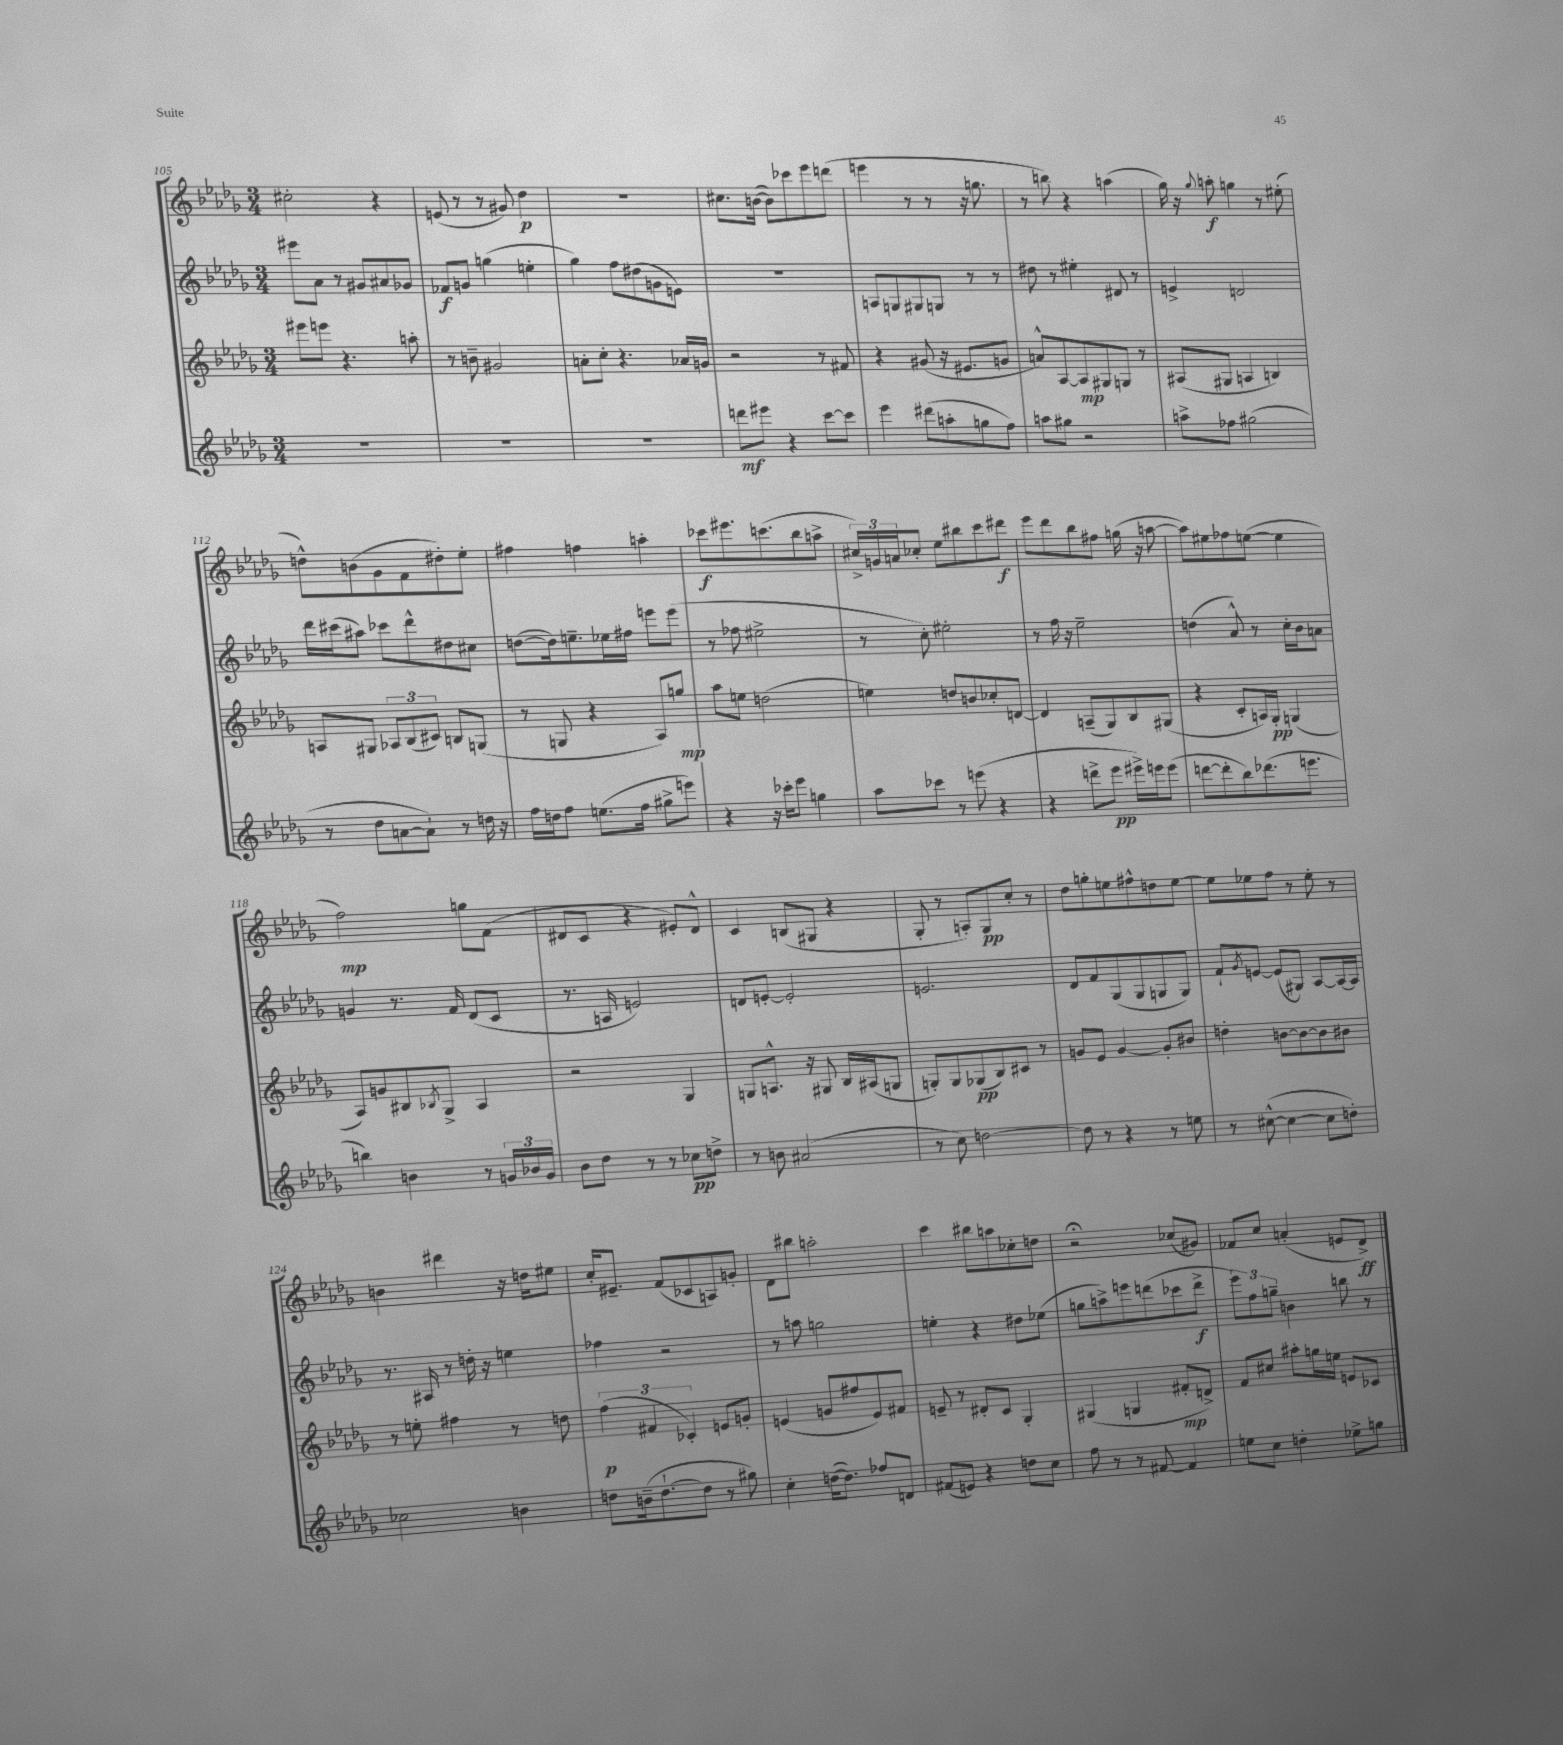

**kern	**dynam	**kern	**dynam	**kern	**dynam	**kern	**dynam
*part4	*part4	*part3	*part3	*part2	*part2	*part1	*part1
*staff4	*staff4	*staff3	*staff3	*staff2	*staff2	*staff1	*staff1
*clefG2	*	*clefG2	*	*clefG2	*	*clefG2	*
*k[b-e-a-d-g-]	*	*k[b-e-a-d-g-]	*	*k[b-e-a-d-g-]	*	*k[b-e-a-d-g-]	*
*M3/4	*	*M3/4	*	*M3/4	*	*M3/4	*
=105	=105	=105	=105	=105	=105	=105	=105
2.r	.	8eee#X\L	.	8eee#X\L	.	2cc#X'\	.
.	.	8eeen\J	.	8a-\J	.	.	.
.	.	4.r	.	8r	.	.	.
.	.	.	.	8g#X/L	.	.	.
.	.	.	.	8a#X/	.	4r	.
.	.	8aan'\	.	8g-X/J	.	.	.
=106	=106	=106	=106	=106	=106	=106	=106
2.r	.	8r	.	8f-X/L	f	(8en/	.
.	.	8bn~\	.	8gn/J	.	8r	.
.	.	2g#X/	.	(4ggn\	.	8r	.
.	.	.	.	.	.	8g#X/)	.
.	.	.	.	4een'\	.	4dd-\	p
=107	=107	=107	=107	=107	=107	=107	=107
2.r	.	8an'\L	.	4gg-\)	.	2.r	.
.	.	8cc'\J	.	.	.	.	.
.	.	4.r	.	8ff\L	.	.	.
.	.	.	.	(8dd#X\	.	.	.
.	.	.	.	8gn\	.	.	.
.	.	16a-X/LL	.	8en\J)	.	.	.
.	.	16gn/JJ	.	.	.	.	.
=108	=108	=108	=108	=108	=108	=108	=108
8dddn\L	mf	2r	.	2.r	.	8.cc#X\L	.
8eee#X\J	.	.	.	.	.	.	.
.	.	.	.	.	.	([16bn\Jk	.
4r	.	.	.	.	.	8b\L])	.
.	.	.	.	.	.	8ccc-X\	.
[8ccc\L	.	8r	.	.	.	8eee-\	.
8ccc\J]	.	8f#X/	.	.	.	(8dddn\J	.
=109	=109	=109	=109	=109	=109	=109	=109
4eee-\	.	4r	.	8An/L	.	4eeen\	.
.	.	.	.	8Gn/	.	.	.
(8ddd#X\L	.	(8g#X/	.	8G#X/	.	8r	.
8aan'\	.	16r	.	8Gn/J	.	8r	.
.	.	8.e#X/L	.	.	.	.	.
8ggn\	.	.	.	8r	.	16r	.
.	.	.	.	.	.	8.ggn\	.
8ff\J)	.	8gn/J	.	8r	.	.	.
=110	=110	=110	=110	=110	=110	=110	=110
8aan\L	.	8an^^/L)	.	8dd#X\	.	8r	.
8gg#X\J	.	[8A-/	.	8r	.	8bbn\)	.
2r	.	8A-/]	mp	4ee#X'\	.	4r	.
.	.	8G#X/	.	.	.	.	.
.	.	8Gn/J	.	8d#X/	.	(4aan\	.
.	.	8r	.	8r	.	.	.
=111	=111	=111	=111	=111	=111	=111	=111
8aan^\L	.	(8A#X/L	.	4en^/	.	16gg-\)	.
.	.	.	.	.	.	16r	.
.	.	.	.	.	.	8qqgg-/	.
8ff-X\J	.	8G#X/J	.	.	.	8aan'\	f
(2gg#X\	.	4An/	.	2dn/	.	4ggn\	.
.	.	4Bn/)	.	.	.	8r	.
.	.	.	.	.	.	(8ee#X'\	.
!!LO:LB:g=z
=112	=112	=112	=112	=112	=112	=112	=112
8r	.	8An/L	.	16ddd-\LL	.	8ddn^^\L)	.
.	.	.	.	(16ccc#X\J	.	.	.
8dd-\L	.	8G#X/J	.	8aa#X\J)	.	(8bn\	.
[8an\	.	12A-X/L	.	8ccc-X\L	.	8g-\	.
.	.	(12B-/	.	.	.	.	.
8a`\J])	.	.	.	8ddd-^^\	.	8f\	.
.	.	12c#X/J)	.	.	.	.	.
8r	.	8Bn/L	.	8dd#X\	.	8dd#X'\)	.
16ddn\	.	(8Gn/J	.	8cc#X\J	.	8ee-'\J	.
16r	.	.	.	.	.	.	.
=113	=113	=113	=113	=113	=113	=113	=113
16ff\LL	.	8r	.	([8ddn\L	.	4ff#X\	.
16ddn\J	.	.	.	.	.	.	.
8ff\J	.	8Gn/	.	16dd\k])	.	.	.
.	.	.	.	8.een~\	.	.	.
(8.een\L	.	4r	.	.	.	4ffn\	.
.	.	.	.	16ee-X\L	.	.	.
16ff\Jk	.	.	.	16ff#X\JJ	.	.	.
8gg#X^\L	.	8A-/L)	.	8eeen\L	.	4aan'\	.
8eeen\J)	.	8ggn/J	mp	(8eee\J	.	.	.
=114	=114	=114	=114	=114	=114	=114	=114
4r	.	8aa-\L	.	8r	.	8ccc-X\L	f
.	.	8een\J	.	8ff-X\	.	8.eee#X\	.
16r	.	(2ddn\	.	2ee#X^\	.	.	.
16ccc-X'\KL	.	.	.	.	.	(8.cccn\	.
8eee-\J	.	.	.	.	.	.	.
4ggn\	.	.	.	.	.	8bb-\	.
.	.	.	.	.	.	8aan^\J	.
=115	=115	=115	=115	=115	=115	=115	=115
8aa-\L	.	4een\)	.	8r	.	24cc#X^/LL)	.
.	.	.	.	.	.	24gn/	.
.	.	.	.	.	.	24an/J	.
8ccc-X\J	.	.	.	8cc'\)	.	8cc-X'/J	.
8r	.	8ddn/L	.	2ee#X'\	.	8ee-\L	.
(8eeen\	.	8bn/	.	.	.	8bb#X\	.
4r	.	8cc-X'/	.	.	.	8ccc\	.
.	.	[8dn/J	.	.	.	8ddd#X\J	f
=116	=116	=116	=116	=116	=116	=116	=116
4r	.	4d/]	.	8r	.	8eee-\L	.
.	.	.	.	16ff\	.	8ddd-\	.
.	.	.	.	16r	.	.	.
8dddn^\L	.	(8An~/L	.	2ee-~\	.	8bb-\	.
8eee-\J	pp	8G-/)	.	.	.	8ff#X\J	.
16eee#X^\LL)	.	8B-/	.	.	.	(16ggn\	.
16eeen\J	.	.	.	.	.	16r	.
(8eee\J	.	(8G#X/J	.	.	.	[8aan\	.
=117	=117	=117	=117	=117	=117	=117	=117
[8dddn\L	.	4r	.	(4ddn\	.	8aa\L])	.
8ddd'\]	.	.	.	.	.	8ee#X\	.
8bb-\)	.	8c'/L	.	8a-^^/)	.	8ff-X\	.
(8.ddd-X\	.	16An/L)	.	8r	.	([8een\J	.
.	.	16G-'/JJ	pp	.	.	.	.
.	.	(4Gn/	.	16cc'\LL	.	4ee\]	.
8.eeen\J	.	.	.	16b-\J	.	.	.
.	.	.	.	8an\J	.	.	.
!!LO:LB:g=z
=118	=118	=118	=118	=118	=118	=118	=118
4bbn\)	.	8A-/L)	.	4gn/	.	2ff\)	mp
.	.	8gn/	.	.	.	.	.
4bn\	.	8B#X/	.	8.r	.	.	.
.	.	8qB-X/	.	.	.	.	.
.	.	8G-^/J	.	.	.	.	.
.	.	.	.	16f/	.	.	.
8r	.	4A-/	.	(8d-/L	.	8ggn\L	.
24gn/LL	.	.	.	8c/J	.	(8f\J	.
24b-X/	.	.	.	.	.	.	.
24g/JJ	.	.	.	.	.	.	.
=119	=119	=119	=119	=119	=119	=119	=119
8b-\L	.	2r	.	8.r	.	8d#X/L	.
8dd-\J	.	.	.	.	.	8c/J	.
.	.	.	.	16An/	.	.	.
8r	.	.	.	2en/)	.	4r	.
8r	.	.	.	.	.	.	.
8cc-X\L	pp	4G-/	.	.	.	8e#X'/L)	.
8ddn^\J	.	.	.	.	.	8d#^^/J	.
=120	=120	=120	=120	=120	=120	=120	=120
8r	.	8Gn/L	.	8dn/L	.	4c/	.
8bn\	.	8.An^^/J	.	[8en'/J	.	.	.
(2a#X/	.	.	.	2e'/]	.	(8Bn/L	.
.	.	16r	.	.	.	.	.
.	.	8G#X/	.	.	.	8G#X/J	.
.	.	16B-/LL	.	.	.	4r	.
.	.	(16A#X/J	.	.	.	.	.
.	.	8Gn/J	.	.	.	.	.
=121	=121	=121	=121	=121	=121	=121	=121
8r	.	8Gn'/L)	.	2.en/	.	8G-'/	.
8cc\)	.	8G/	.	.	.	8r	.
[2ddn\	.	(8G-X/	pp	.	.	8An'/L)	.
.	.	8B-/)	.	.	.	8G-/	pp
.	.	8c#X/J	.	.	.	8cc'/J	.
.	.	8r	.	.	.	8r	.
=122	=122	=122	=122	=122	=122	=122	=122
8dd\]	.	8gn/L	.	8d-/L	.	8dd-\L	.
8r	.	8e-/J	.	8f/	.	8ggn'\	.
4r	.	[4g/	.	(8G-/	.	8een\	.
.	.	.	.	8G-/	.	8ff#X^^\	.
8r	.	8g'/L]	.	8Gn/	.	8ddn\	.
8een\	.	8b#X/J	.	8G/J)	.	[8ee\J	.
=123	=123	=123	=123	=123	=123	=123	=123
8r	.	4ddn'\	.	8f`/L	.	8ee\L]	.
.	.	.	.	8qg-/	.	.	.
([8cc#X^^\	.	.	.	[8en/J	.	8ee-X\	.
4cc#\_	.	[8bn\L	.	(8e/L]	.	8ff\J	.
.	.	8b\_	.	8G#X/J)	.	8r	.
8cc#\L]	.	8b\]	.	[8A-/L	.	8ee-'\	.
8ddn'\J)	.	8b#X\J	.	16A-/L_	.	8r	.
.	.	.	.	16A-/JJ]	.	.	.
!!LO:LB:g=z
=124	=124	=124	=124	=124	=124	=124	=124
2cc-X\	.	8r	.	8.r	.	4bn\	.
.	.	8een'\	.	.	.	.	.
.	.	.	.	16A#X/	.	.	.
.	.	4ff#X\	.	8r	.	4ddd#X\	.
.	.	.	.	16ddn'\	.	.	.
.	.	.	.	16r	.	.	.
4bn\	.	8r	.	4een\	.	16r	.
.	.	.	.	.	.	16ddn\KL	.
.	.	8ddn\	.	.	.	8ee#X\J	.
=125	=125	=125	=125	=125	=125	=125	=125
8ddn\L	.	(6ff\	p	4ff-X\	.	16cc'/KL	.
.	.	.	.	.	.	8.e#X~/J	.
(16bn~\k	.	.	.	.	.	.	.
.	.	6f#X/	.	.	.	.	.
[8.dd`\	.	.	.	.	.	.	.
.	.	.	.	2r	.	(8f/L	.
.	.	6c-X'/)	.	.	.	.	.
8dd\J]	.	.	.	.	.	8c-X/	.
8r	.	8en/L	.	.	.	8An/)	.
8gg#X\)	.	8gn'/J	.	.	.	8gn'/J	.
=126	=126	=126	=126	=126	=126	=126	=126
4cc'\	.	(4en/	.	8r	.	8d-\L	.
.	.	.	.	8aan\	.	8bb#X\J	.
([16ddn\KL	.	8gn/L	.	2ggn\	.	2aan'\	.
8.dd\J])	.	.	.	.	.	.	.
.	.	8ff#X/	.	.	.	.	.
8ff-X/L	.	8e/)	.	.	.	.	.
8dn/J	.	8f#X/J	.	.	.	.	.
=127	=127	=127	=127	=127	=127	=127	=127
(8f#X/L	.	8en~/	.	4een'\	.	4ccc\	.
8en/J)	.	8r	.	.	.	.	.
4r	.	8d#X'/L	.	4r	.	8bb#X\L	.
.	.	8c/J	.	.	.	8aan\	.
8ddn\L	.	4G-'/	.	8dd#X\L	.	8cc-X'\	.
8cc\J	.	.	.	(8ee-X\J	.	8ddn\J	.
=128	=128	=128	=128	=128	=128	=128	=128
8ff\	.	(4G#X/	.	8ggn\L	.	2r;<	.
8r	.	.	.	8aan^\)	.	.	.
8r	.	4Gn/	.	8eeen\	.	.	.
[8f#X/	.	.	.	(8dddn\	.	.	.
4f#/]	.	8f#X'/L	mp	8ccc-X\	.	(8cc-X/L	.
.	.	8dn^/J)	.	8ddd^\J	f	8g#X/J)	.
=129	=129	=129	=129	=129	=129	=129	=129
8een\L	.	8f/L	.	12eee-\L)	.	8f-X/L	.
.	.	.	.	12ff\	.	.	.
8cc\J	.	8cc#X/J	.	.	.	8cc/J	.
.	.	.	.	12ggn~\J	.	.	.
4ddn'\	.	8aa#X'\L	.	4bn\	.	(4an'/	.
.	.	16ggn\L	.	.	.	.	.
.	.	16een\JJ	.	.	.	.	.
8ee-X^\L	.	8en/L	.	8bbn\	.	8en/L	.
8ggn\J	.	8c-X/J	.	8r	.	8d-^/J)	ff
==	==	==	==	==	==	==	==
*-	*-	*-	*-	*-	*-	*-	*-
